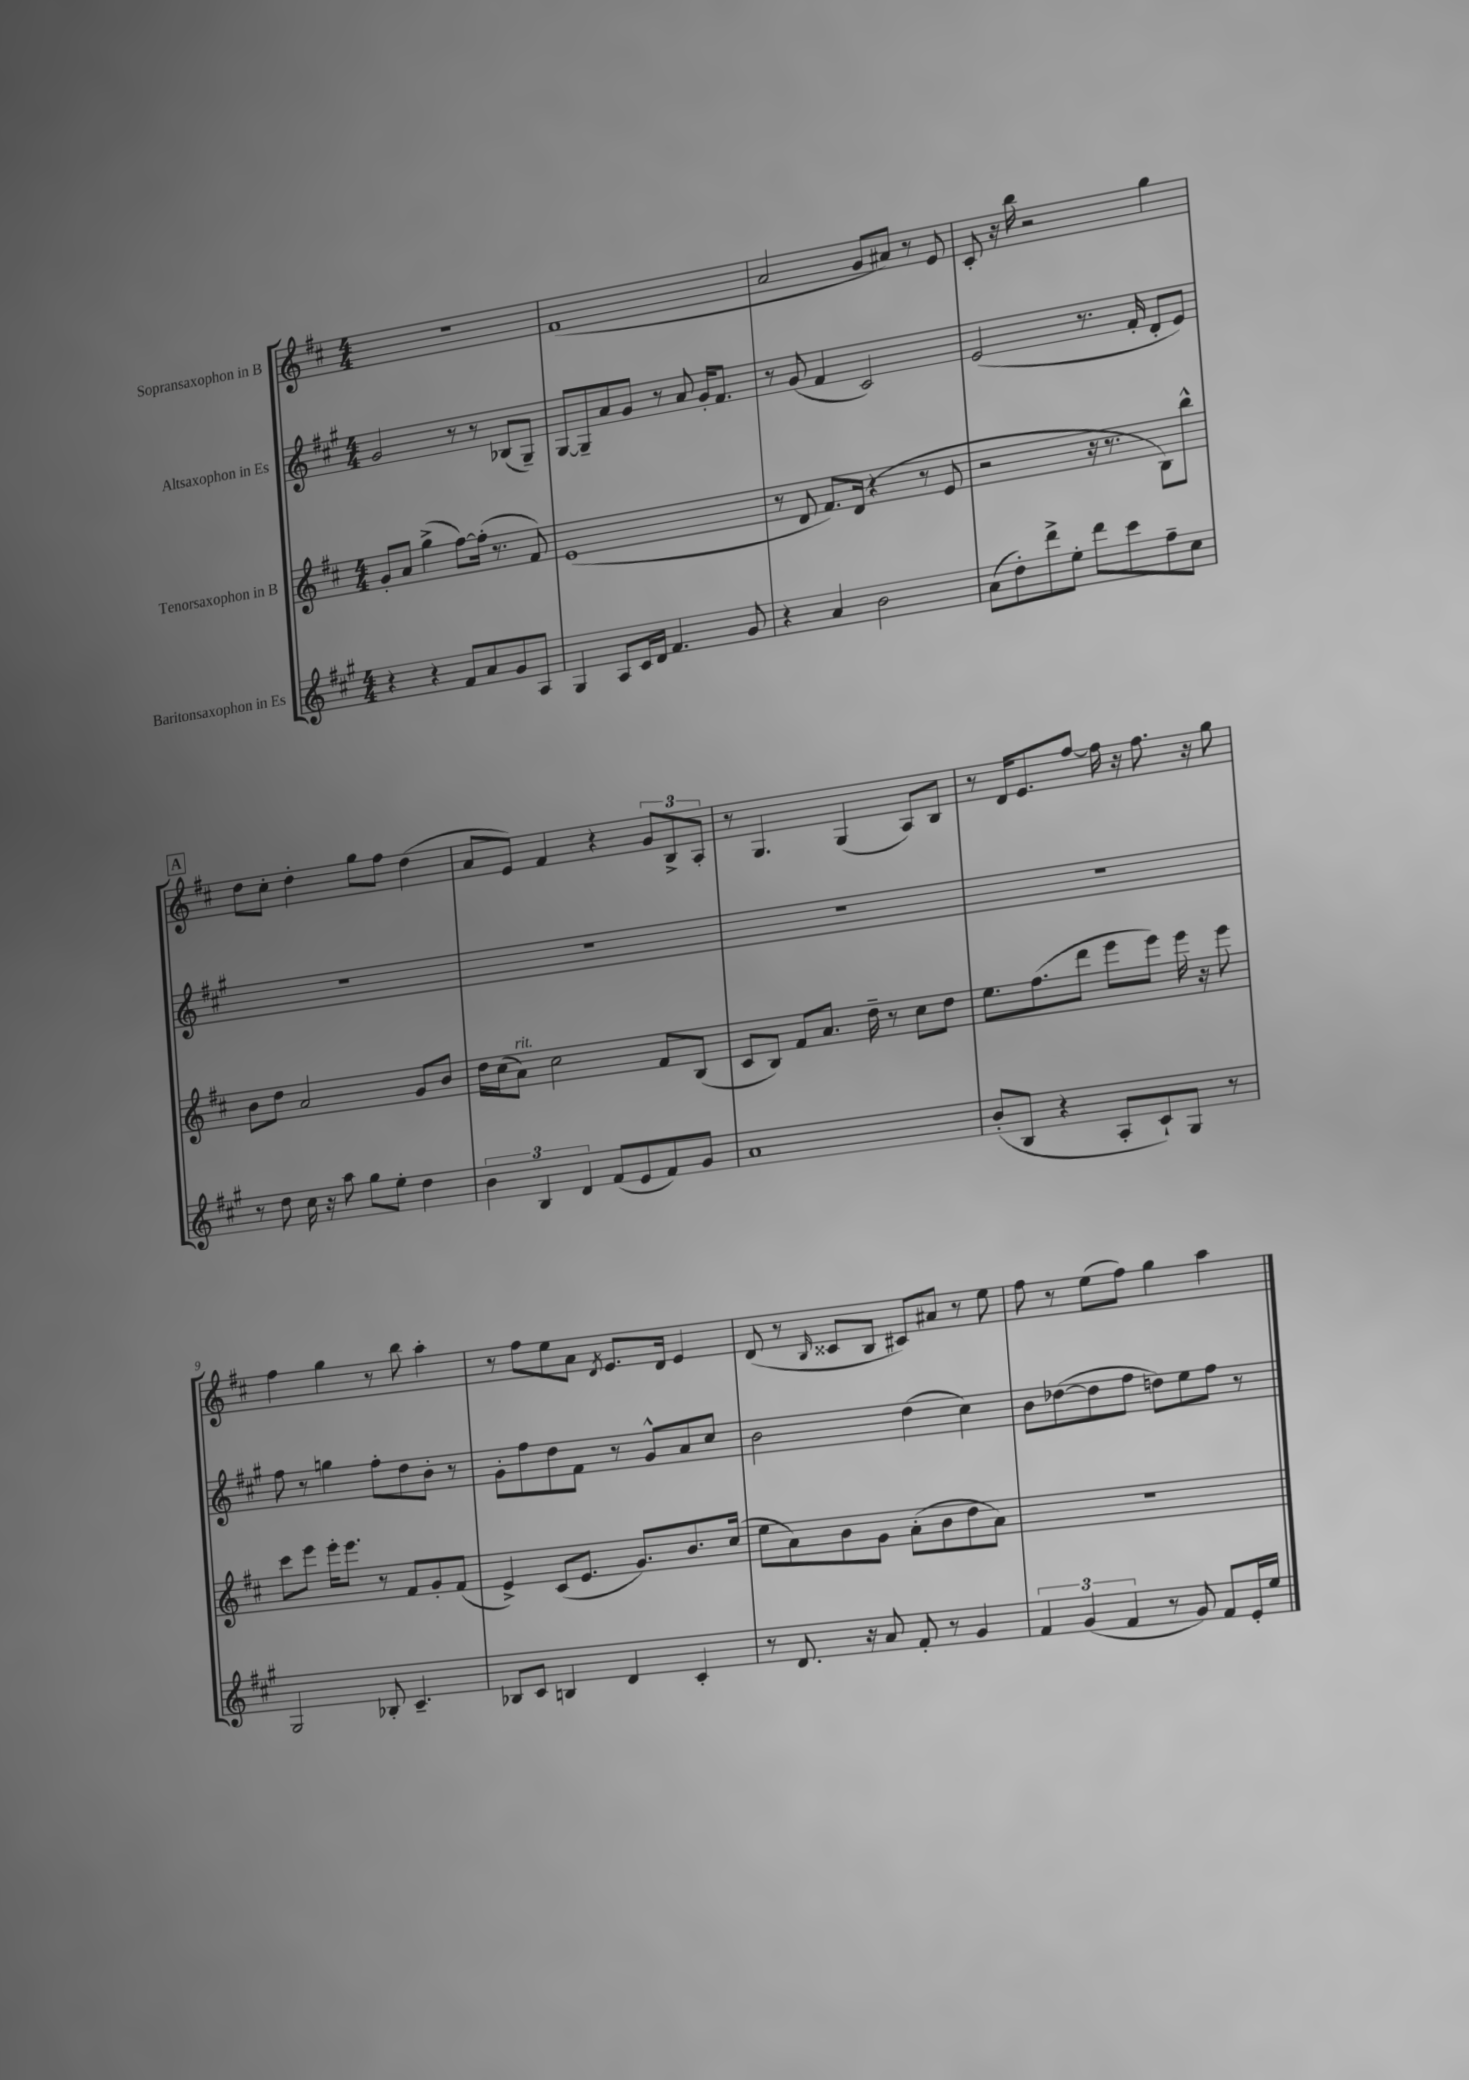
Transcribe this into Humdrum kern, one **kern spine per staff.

**kern	**kern	**kern	**kern
*part4	*part3	*part2	*part1
*staff4	*staff3	*staff2	*staff1
*I"Baritonsaxophon in Es	*I"Tenorsaxophon in B	*I"Altsaxophon in Es	*I"Sopransaxophon in B
*clefG2	*clefG2	*clefG2	*clefG2
*k[f#c#g#]	*k[f#c#]	*k[f#c#g#]	*k[f#c#]
*M4/4	*M4/4	*M4/4	*M4/4
=1	=1	=1	=1
4r	8g'/L	2g#/	1r
.	8a/J	.	.
4r	(4gg^\	.	.
8f#/L	[8ff#\L)	8r	.
8a/	(16ff#'\Jk]	8r	.
.	8.r	.	.
8g#/	.	(8B-X/L	.
8A/J	8f#/)	8G#~/J)	.
=2	=2	=2	=2
4G#/	(1e	[8G#/L	(1f#
.	.	8G#~/]	.
8A/L	.	8a/	.
16c#/L	.	8g#/J	.
16d/JJ	.	.	.
4.f#/	.	8r	.
.	.	8a/	.
.	.	16g#'/KL	.
.	.	8.f#/J	.
8g#/	.	.	.
=3	=3	=3	=3
4r	8r	8r	2a/
.	8d/	(8g#/	.
4a/	8.f#/L)	4f#/	.
.	(16d/Jk	.	.
2b\	4r	2c#/)	8g/L
.	.	.	8a#X/J)
.	8r	.	8r
.	8e/	.	8e/
=4	=4	=4	=4
(8a\L	2r	(2e/	8c#'/
8dd'\)	.	.	16r
.	.	.	16bb\
8ddd^\	.	.	2r
8ee'\J	.	.	.
8ddd\L	16r	8.r	.
.	8.r	.	.
8ccc#\	.	.	.
.	.	16f#'/	.
8ff#~\	8B\L)	8d'/L	4gg\
8cc#\J	8bb^^\J	8e/J)	.
!!LO:LB:g=z
!!LO:REH:place=s1:t=A
=5	=5	=5	=5
8r	8b\L	1r	8dd\L
8dd\	8dd\J	.	8cc#'\J
16cc#\	2a/	.	4dd'\
16r	.	.	.
8aa\	.	.	.
8gg#\L	.	.	8gg\L
8ee'\J	.	.	8ff#\J
4dd\	8g/L	.	(4dd\
.	8b/J	.	.
=6	=6	=6	=6
6b\	16dd\LL	1r	8a/L
.	(16cc#\J	.	.
!	!LO:TX:a:i:t=rit.	!	!
.	8a\J)	.	8e/J)
6B/	.	.	.
.	2cc#\	.	4f#/
6d/	.	.	.
(8f#/L	.	.	4r
8e/	.	.	.
8f#/)	8f#/L	.	12g/L
.	.	.	12B^/
8g#/J	(8B/J	.	.
.	.	.	12A'/J
=7	=7	=7	=7
1a	8c#/L	1r	8r
.	8B/J)	.	4.G/
.	8f#/L	.	.
.	8.a/J	.	.
.	.	.	(4G/
.	16dd~\	.	.
.	8r	.	.
.	8cc#\L	.	8A/L)
.	8dd\J	.	8B/J
=8	=8	=8	=8
(8b'/L	8.ee\L	1r	8r
8B/J	.	.	16d/KL
.	(8.ff#\	.	8.e/
4r	.	.	.
.	8ddd\J	.	[8ff#/J
8A'/L	8eee\L	.	16ff#\]
.	.	.	16r
8c#`/)	8eee\J)	.	8.ff#\
8G#/J	16eee\	.	.
.	16r	.	16r
8r	8eee\	.	8gg\
!!LO:LB:g=z
=9	=9	=9	=9
2G#/	8ccc#\L	8ff#\	4ff#\
.	8eee\J	8r	.
.	16eee'\KL	4ggn\	4gg\
.	8.eee\J	.	.
8B-X'/	8r	8ff#'\L	8r
4.c#~/	8f#/L	8dd\	8bb\
.	8g'/	8b'\J	4aa'\
.	(8f#/J	8r	.
=10	=10	=10	=10
8B-X/L	4e^/)	8g#'\L	8r
8c#/J	.	8ff#\	8ff#\L
4Bn/	(8c#/L	8dd\	8ee\
.	8.e/J	8f#\J	8a\J
.	.	.	8qd/
4d/	.	8r	8.e/L
.	8.g/L)	.	.
.	.	8g#^^/L	.
.	.	.	16d/Jk
4c#'/	8.b/	8a/	4e/
.	.	8cc#/J	.
.	(16cc#/Jk	.	.
=11	=11	=11	=11
8r	8ee\L	2b\	(8d/
8.d/	8a\)	.	8r
.	.	.	16qqB/
.	8b\	.	8c##X/L
16r	.	.	.
8a/	8g\J	.	8B/J
8f#'/	(8a'\L	(4dd\	8c#X/L)
8r	8b\	.	8a#X/J
4g#/	8dd\	4cc#\)	8r
.	8a\J)	.	8ee\
=12	=12	=12	=12
6f#/	1r	8b\L	8ff#\
.	.	([8dd-X\	8r
(6g#/	.	.	.
.	.	8dd-\]	(8ee\L
6f#/	.	.	.
.	.	8ff#\J	8ff#\J)
8r	.	8ddn\L)	4gg\
8g#/)	.	8ee\	.
8f#/L	.	8ff#\J	4aa\
16e'/L	.	8r	.
16ee/JJ	.	.	.
==	==	==	==
*-	*-	*-	*-
